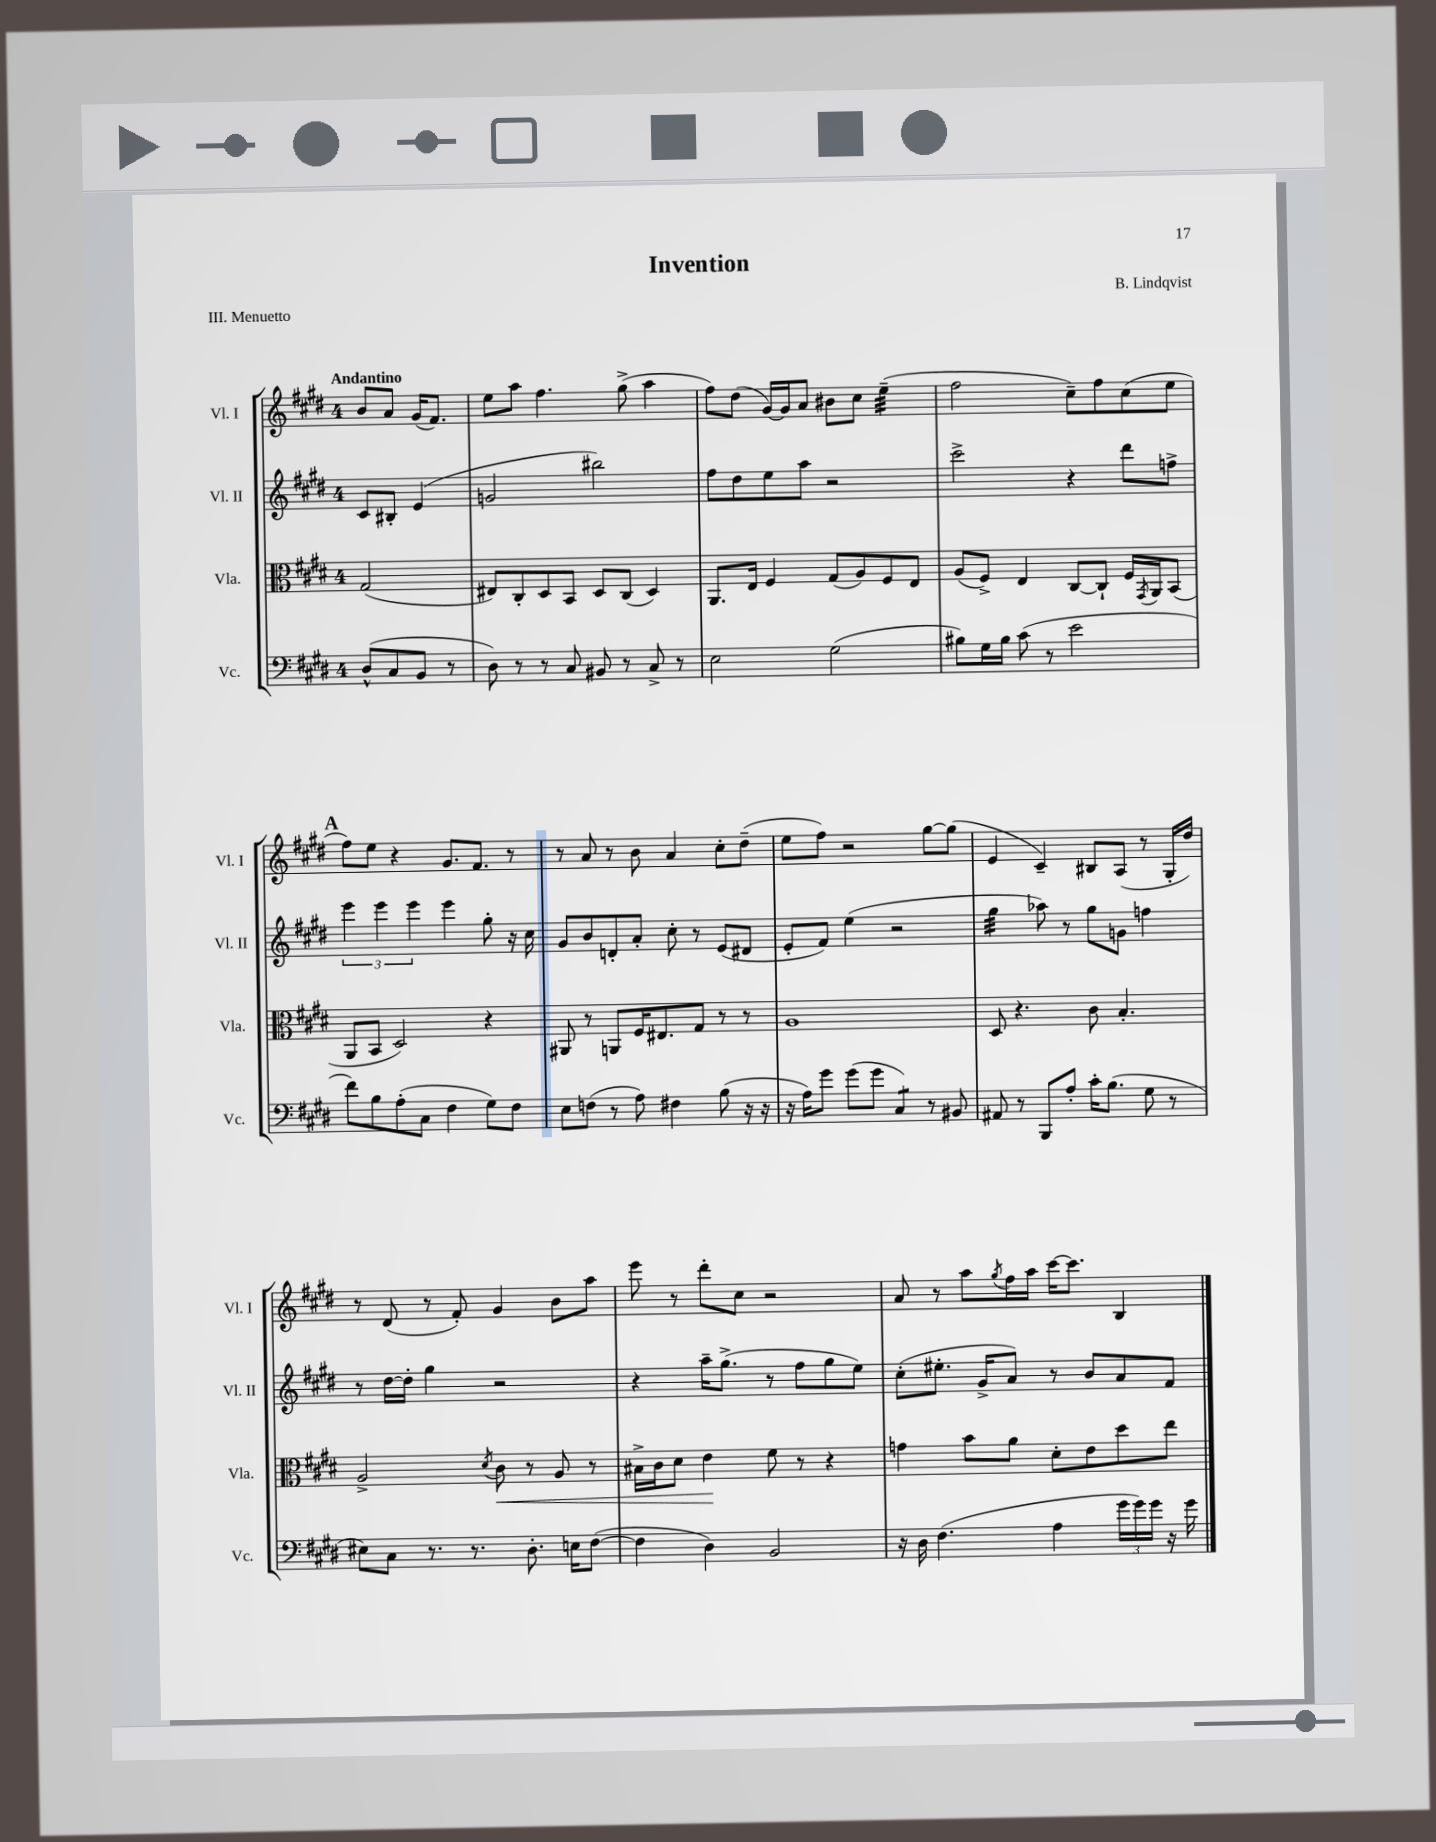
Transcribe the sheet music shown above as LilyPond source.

\header { title = "Invention" composer = "B. Lindqvist" piece = "III. Menuetto" }
<<
\new StaffGroup <<
\new Staff = "s0" \with { instrumentName = "Vl. I" shortInstrumentName = "Vl. I" } {
    \clef treble \key e \major \once \override Staff.TimeSignature.style = #'single-digit \time 4/4 \partial 2 \tempo "Andantino"
    b'8 a'8 gis'16( fis'8.) |
    e''8 a''8 fis''4. gis''8->( a''4 |
    fis''8) dis''8( gis'16~) gis'16 a'8 bis'8 cis''8 e''4:32--( |
    fis''2 cis''8--) fis''8 cis''8( e''8 |
    \mark \markup { \bold "A" } fis''8) e''8 r4 gis'8. fis'8. r8 |
    r8 a'8 r8 b'8 a'4 cis''8-. dis''8--( |
    e''8 fis''8) r2 gis''8~ gis''8( |
    e'4 cis'4--) bis8 a8( r8 gis16-. dis''16) |
    r8 dis'8( r8 fis'8-.) gis'4 b'8 a''8 |
    e'''8 r8 dis'''8-. cis''8 r2 |
    a'8 r8 a''8 \acciaccatura { gis''8 } fis''16 a''16 cis'''16~ cis'''8. b4 \bar "|." |
}
\new Staff = "s1" \with { instrumentName = "Vl. II" shortInstrumentName = "Vl. II" } {
    \clef treble \key e \major \once \override Staff.TimeSignature.style = #'single-digit \time 4/4 \partial 2
    cis'8 bis8-. e'4( |
    g'2 bis''2) |
    fis''8 dis''8 e''8 a''8 r2 |
    cis'''2-> r4 dis'''8 f''8-> |
    \mark \markup { \bold "A" } \tuplet 3/2 { e'''4 e'''4 e'''4 } e'''4 gis''8-. r16 cis''16 |
    gis'8 b'8 d'8-. a'8-. cis''8-. r8 e'8( dis'8 |
    e'8-. fis'8) e''4( r2 |
    gis''4:32 aes''8) r8 gis''8 g'8 f''4 |
    r8 dis''16~ dis''16-. gis''4 r2 |
    r4 a''16-- gis''8.->( r8 fis''8 gis''8 e''8) |
    cis''8-.( eis''8.-. gis'16-> a'8) r8 b'8 a'8 fis'8 \bar "|." |
}
\new Staff = "s2" \with { instrumentName = "Vla." shortInstrumentName = "Vla." } {
    \clef alto \key e \major \once \override Staff.TimeSignature.style = #'single-digit \time 4/4 \partial 2
    gis2( |
    eis8) cis8-. dis8 b,8 dis8 cis8( dis4) |
    a,8. e16 fis4 gis8( a8) fis8 e8 |
    a8( fis8->) e4 cis8~ cis8-! fis16 \acciaccatura { gis,8 } a,16 b,8( |
    \mark \markup { \bold "A" } a,8 b,8 dis2) r4 |
    ais,8 r8 a,8 fis16 eis8. gis8 r8 r8 |
    a1 |
    dis8 r4. cis'8 b4.-. |
    a2-> \acciaccatura { dis'8 } cis'8\< r8 a8 r8 |
    bis16-> cis'16 dis'8 e'4\! fis'8 r8 r4 |
    g'4 b'8 a'8 dis'8-. e'8 dis''8 e''8 \bar "|." |
}
\new Staff = "s3" \with { instrumentName = "Vc." shortInstrumentName = "Vc." } {
    \clef bass \key e \major \once \override Staff.TimeSignature.style = #'single-digit \time 4/4 \partial 2
    dis8-^( cis8 b,8 r8 |
    dis8) r8 r8 cis8 bis,8 r8 cis8-> r8 |
    e2 gis2( |
    bis8) gis16 bis16 cis'8( r8 e'2 |
    \mark \markup { \bold "A" } fis'8) b8 a8-.( cis8 fis4 gis8) fis8 |
    e8 f8( r8 a8) fis4 b8( r16 r16 |
    r16 a16) gis'8 gis'8( gis'8 cis4:8) r8 bis,8 |
    ais,8 r8 b,,8 a8-. cis'16-. b8.( gis8 r8 |
    eis8) cis8 r8. r8. dis8.-. e16 fis8~( |
    fis4 dis4) b,2 |
    r16 dis16 fis4.( a4 \tuplet 3/2 { gis'16 gis'16) gis'16 } r16 gis'16 \bar "|." |
}
>>
>>
\layout { \context { \Score \remove "Bar_number_engraver" } }
